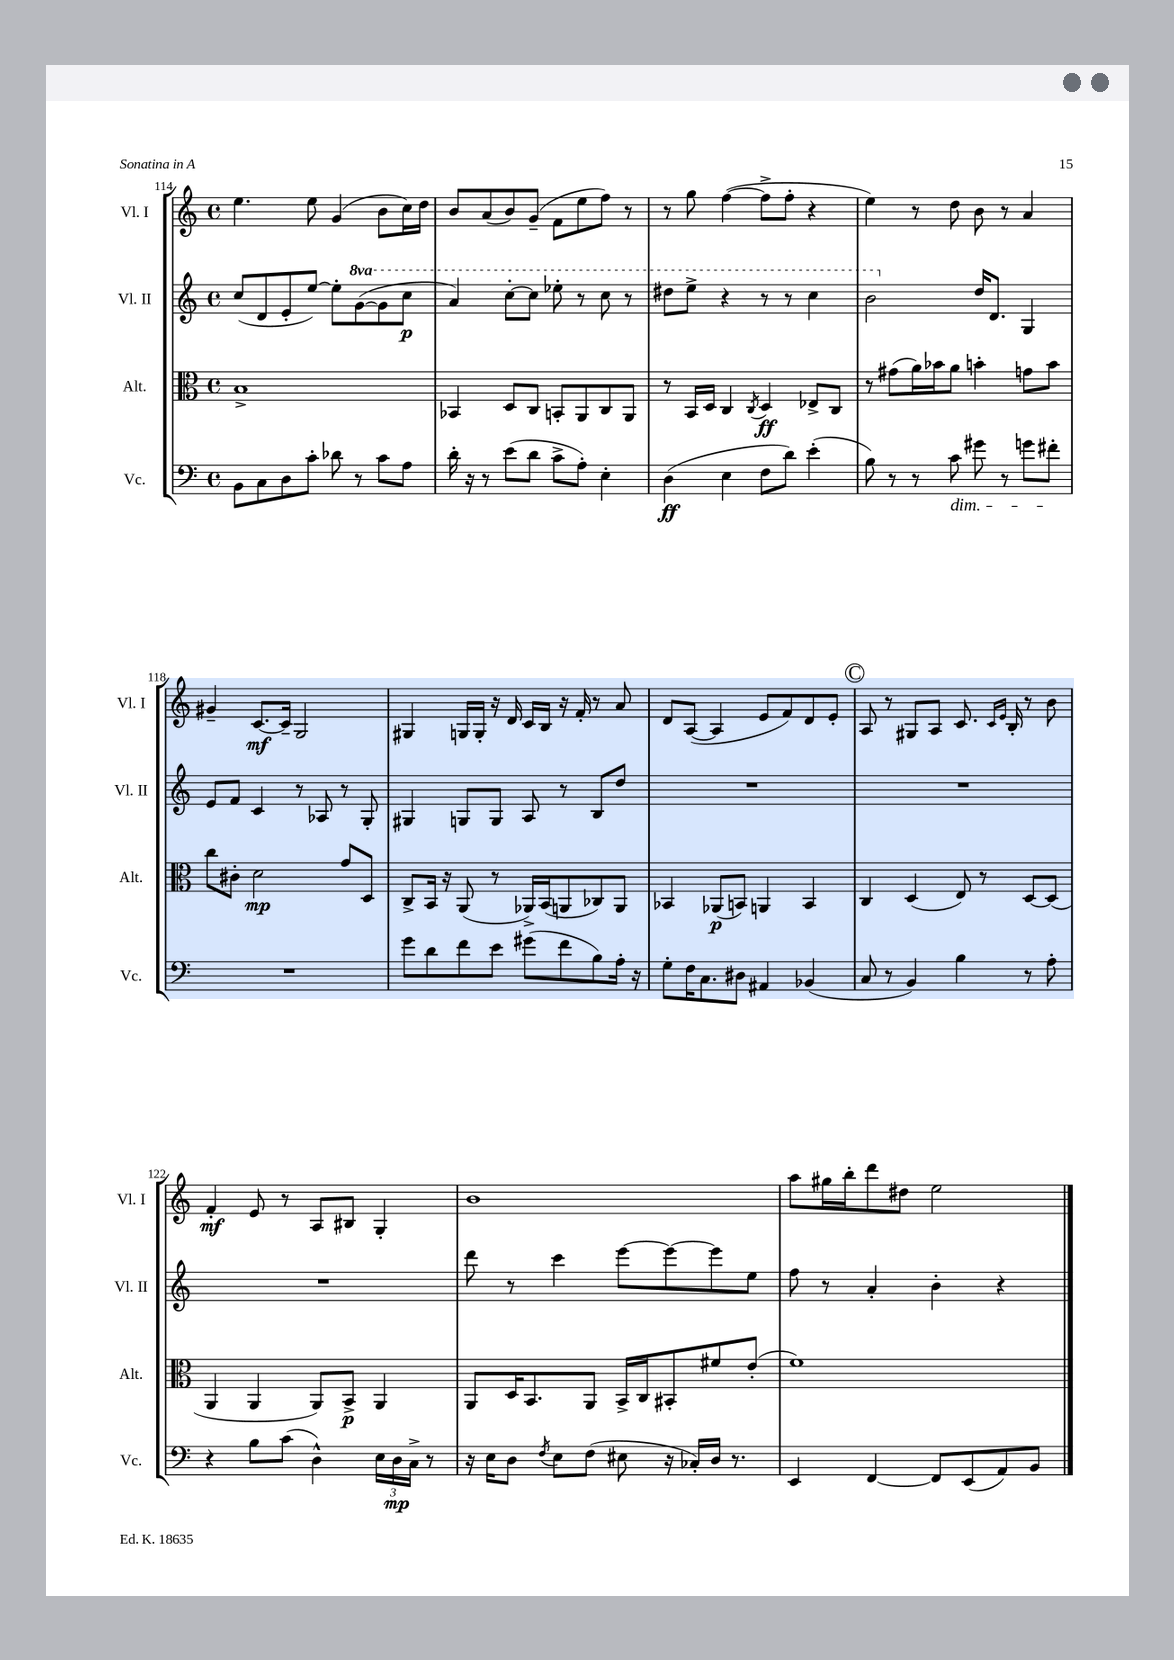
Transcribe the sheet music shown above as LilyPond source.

<<
\new StaffGroup <<
\new Staff = "s0" \with { instrumentName = "Vl. I" shortInstrumentName = "Vl. I" } {
    \clef treble \key c \major \defaultTimeSignature \time 4/4
    \autoBeamOff e''4. e''8 g'4( b'8[ c''16) d''16] |
    b'8[ a'8( b'8) g'8]--( f'8[ e''8 f''8]) r8 |
    r8 g''8 f''4~( f''8[-> f''8]-. r4 |
    e''4) r8 d''8 b'8 r8 a'4 |
    gis'4-- c'8.[~\mf c'16]-- g2 |
    gis4 g16[ g16]-. r16 d'16 c'16[ b16] r16 f'16-. r8 a'8 |
    d'8[ a8]~( a4 e'8[ f'8) d'8 e'8]-. |
    \mark \markup { \circle "C" } a8 r8 gis8[ a8] c'8. \grace { c'16[ e'16] } b16-. r8 b'8 |
    f'4-.\mf e'8 r8 a8[ bis8] g4-. |
    b'1 |
    a''8[ gis''16 b''16-. d'''8 dis''8] e''2 \bar "|." |
}
\new Staff = "s1" \with { instrumentName = "Vl. II" shortInstrumentName = "Vl. II" } {
    \clef treble \key c \major \defaultTimeSignature \time 4/4 \set Staff.ottavationMarkups = #ottavation-simple-ordinals
    \autoBeamOff c''8[( d'8 e'8-. e''8]~) e''8[-. \ottava #1 g''8~( g''8 c'''8]\p |
    a''4) c'''8[~-. c'''8] ees'''8-. r8 c'''8 r8 |
    dis'''8[ e'''8]-> r4 r8 r8 c'''4 |
    b''2 \ottava #0 d''16[ d'8.] g4 |
    e'8[ f'8] c'4 r8 aes8 r8 g8-. |
    gis4 g8[ g8] a8 r8 b8[ d''8] |
    R1 |
    \mark \markup { \circle "C" } R1 |
    R1 |
    d'''8 r8 c'''4 e'''8[~ e'''8~ e'''8 e''8] |
    f''8 r8 a'4-. b'4-. r4 \bar "|." |
}
\new Staff = "s2" \with { instrumentName = "Alt." shortInstrumentName = "Alt." } {
    \clef alto \key c \major \defaultTimeSignature \time 4/4
    \autoBeamOff b1-> |
    bes,4 d8[ c8] b,8[-. a,8 c8 a,8] |
    r8 b,16[ d16] c4 \acciaccatura { c8 } d4\ff ees8[-> c8] |
    r8 gis'8[( a'16) bes'16 a'8] b'4-. g'8[ b'8] |
    c''8[ cis'8]-. d'2\mp g'8[ d8] |
    c8[-> b,16] r16 a,8( r8 aes,16[->) b,16( a,8 ces8) a,8] |
    bes,4 aes,8[\p( b,8]) a,4 b,4 |
    \mark \markup { \circle "C" } c4 d4( e8) r8 d8[~ d8]( |
    a,4 a,4 a,8[) b,8]->\p a,4 |
    a,8[ d16 b,8. a,8] b,16[-> c16 bis,8-. fis'8 e'8]-.( |
    f'1) \bar "|." |
}
\new Staff = "s3" \with { instrumentName = "Vc." shortInstrumentName = "Vc." } {
    \clef bass \key c \major \defaultTimeSignature \time 4/4
    \autoBeamOff b,8[ c8 d8 c'8]-. des'8 r8 c'8[ a8] |
    d'16-. r16 r8 e'8[( d'8] c'8[-> a8]-.) e4-. |
    d4\ff( e4 f8[ d'8]) e'4-.( |
    b8) r8 r8 c'8\dim gis'8 r8 g'8[ fis'8]-.\! |
    R1 |
    g'8[ d'8 f'8 e'8] gis'8[( f'8 b8) a16]-. r16 |
    g8[-. f16 c8. dis8] ais,4 bes,4( |
    \mark \markup { \circle "C" } c8 r8 b,4) b4 r8 a8-. |
    r4 b8[ c'8]( d4-^) \tuplet 3/2 { e16[ d16\mp c16]-> } r8 |
    r16 e16[ d8] \acciaccatura { f8 } e8[ f8]( eis8 r16 ces16[-.) d16] r8. |
    e,4 f,4~ f,8[ e,8( a,8) b,8] \bar "|." |
}
>>
>>
\layout { \context { \Score currentBarNumber = #114 } }
